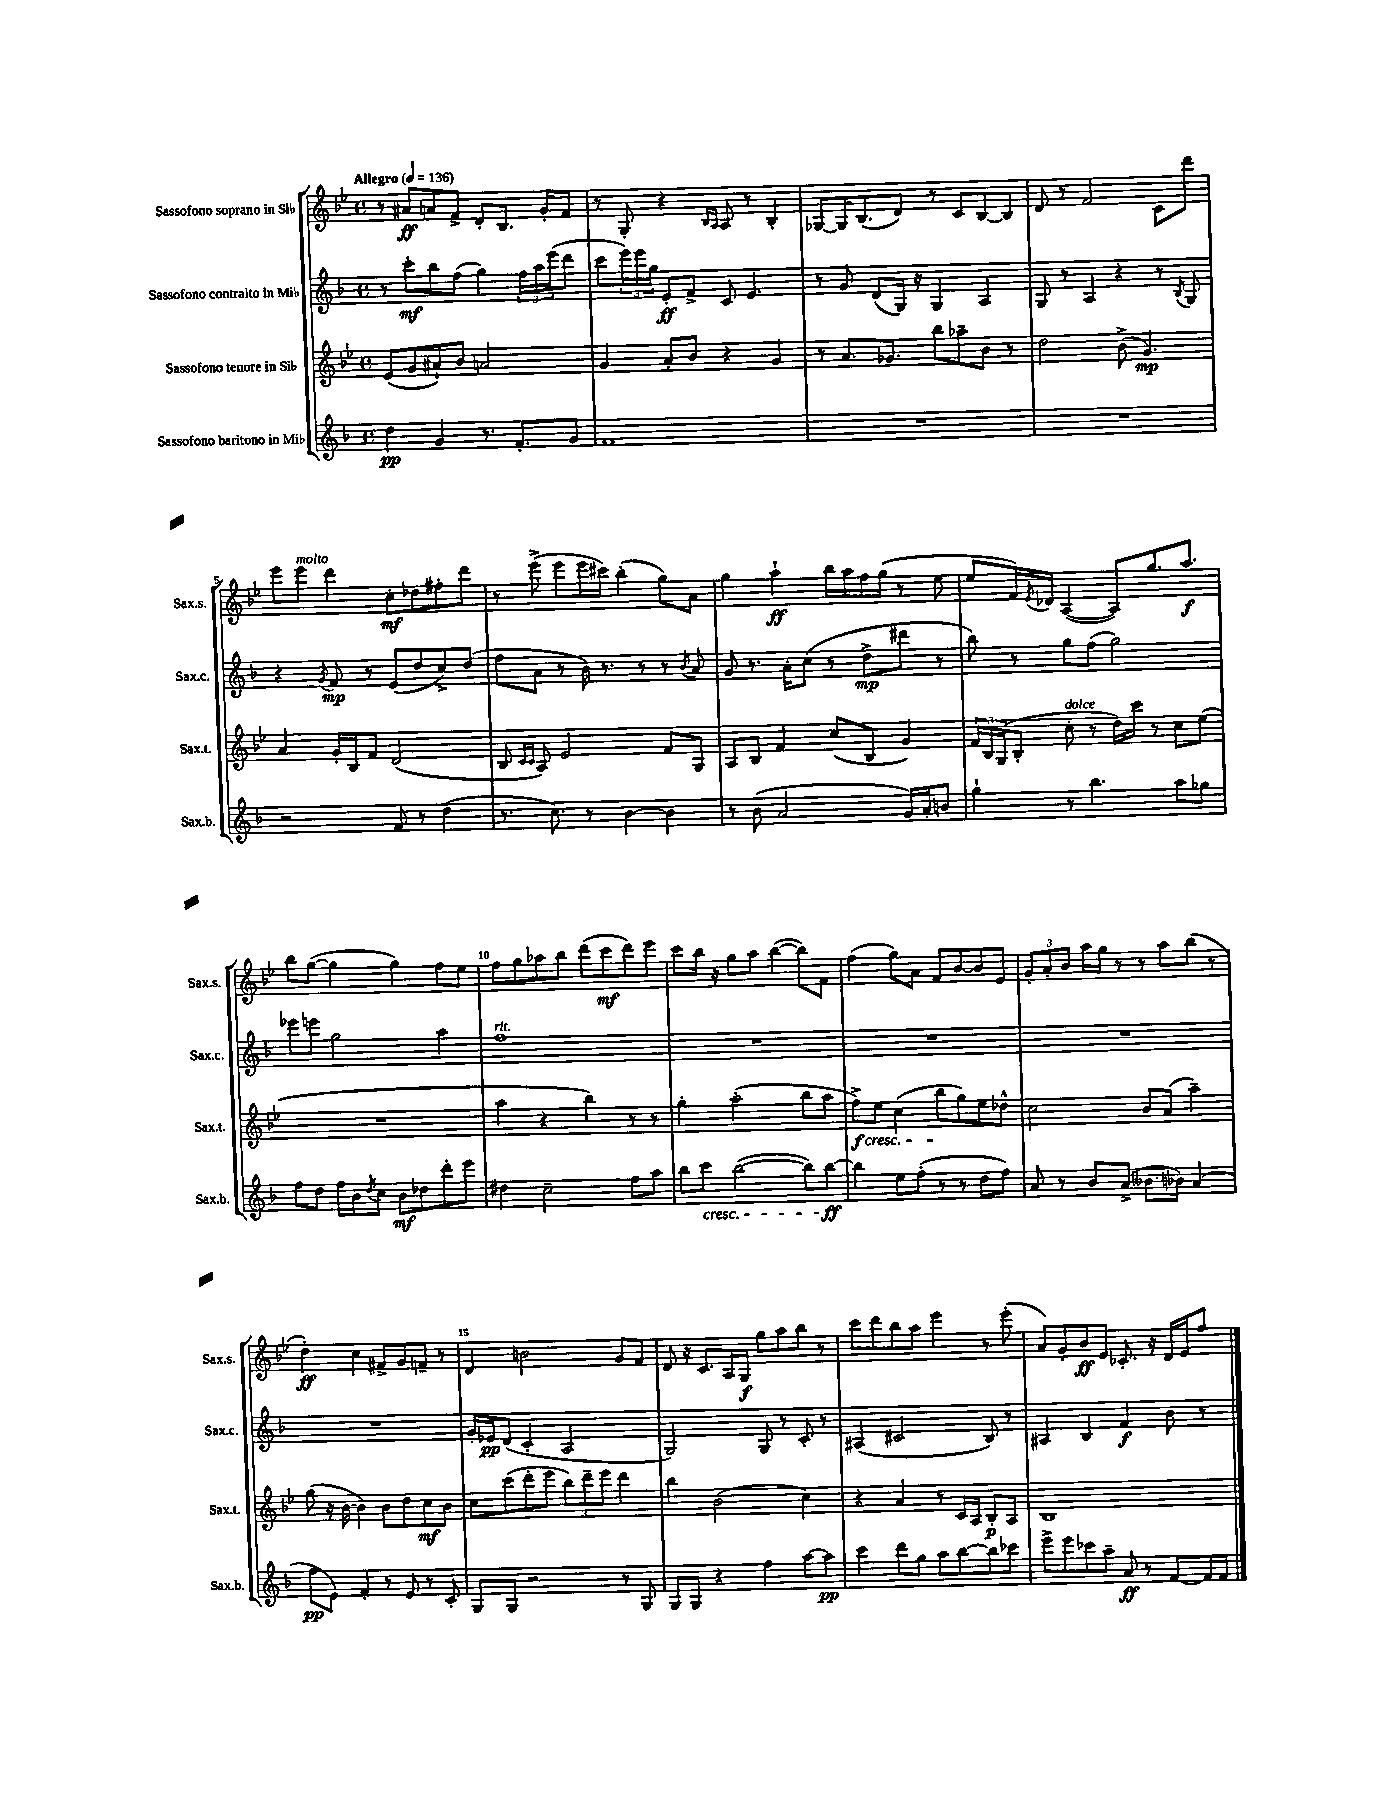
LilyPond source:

<<
\new StaffGroup <<
\new Staff = "s0" \with { instrumentName = "Sassofono soprano in Sib" shortInstrumentName = "Sax.s." } {
    \clef treble \key bes \major \defaultTimeSignature \time 4/4 \tempo "Allegro" 4 = 136
    r8 ais'8\ff a'8 f'8-> d'8-. bes8. g'16-. f'8 |
    r8 g8-. r4 \grace { bes16 a16 } a8 r8 bes4-. |
    ges8~ ges16 bes8.( d'8) r8 c'8 bes8~ bes8 |
    d'8 r8 f'2 c'8 d'''8 |
    ees'''8 ees'''8^\markup { \italic "molto" } d'''4 c''8-.\mf des''8 fis''8-. d'''8 |
    r8 ees'''8->( ees'''8 ees'''16 cis'''16) bes''4-.( g''8) a'8 |
    g''4 a''4-!\ff bes''16 a''16 f''16 g''16( r8 ees''8 |
    ees''8 f'16) \acciaccatura { ees'8 } des'16 a4~( a8) g''8. a''8.\f |
    bes''8 g''8~( g''4 g''4) f''8 ees''8 |
    f''8 g''8 aes''8 bes''8 d'''8( c'''8\mf d'''8) ees'''8 |
    c'''8 bes''16 r16 g''8 a''8 bes''4~( bes''8) f'8 |
    f''4( g''8) a'8 f'8 bes'8~ bes'8 ees'8 |
    \tuplet 3/2 { g'8-. a'8-. bes'8 } a''16 g''16 r8 r8 a''8 bes''8( r8 |
    d''4-.\ff) c''4 fis'8-> g'8 f'8-- r8 |
    d'4 b'2 g'8 f'8 |
    d'8 r16 c'8. a16 g16\f g''8 a''8 bes''8 r8 |
    c'''8 d'''8 bes''8 a''8 ees'''4 r8 ees'''8-.( |
    a'8) g'8-. bes'8\ff ees'8 ces'8.-. r16 d'16 ees'16 f''8 \bar "|." |
}
\new Staff = "s1" \with { instrumentName = "Sassofono contralto in Mib" shortInstrumentName = "Sax.c." } {
    \clef treble \key f \major \defaultTimeSignature \time 4/4
    r8 c'''8-.\mf bes''8 f''8( g''4) \tuplet 3/2 { f''16 a''16 e'''16( } d'''8 |
    c'''8 \tuplet 3/2 { e'''16) e'''16 g''16 } e'8-.\ff f'8-> c'8 e'4. |
    r8 g'8 d'8( g16) r16 g4 a4 |
    g8 r8 a4 r4 r8 \acciaccatura { bes8 } g8 |
    r4 \acciaccatura { g'8 } f'8\mp r8 e'8( d''8 c''8->) d''8( |
    f''8 a'8 r8 bes'16) r8. r8 r8 \acciaccatura { bes'8 } a'8 |
    g'8 r8. a'16-. c''8( r8 d''8->\mp dis'''8 r8 |
    bes''8) r8 g''8 f''8( g''2) |
    ees'''8 e'''8 g''2 a''4 |
    f''1^\markup { \italic "rit." } |
    R1 |
    R1 |
    R1 |
    R1 |
    g'16-. ees'16\pp d'8( c'4-. a2 |
    g2) g8 r8 c'8-. r8 |
    ais4( cis'2 bes8) r8 |
    ais4 bes4 f'4\f bes'8 r8 \bar "|." |
}
\new Staff = "s2" \with { instrumentName = "Sassofono tenore in Sib" shortInstrumentName = "Sax.t." } {
    \clef treble \key bes \major \defaultTimeSignature \time 4/4
    ees'8( g'8 ais'8-!) bes'8 a'2 |
    g'4 a'8-. bes'8 r4 g'4 |
    r8 a'8. ges'8. bes''8 aes''8-- bes'8 r8 |
    d''2 bes'8->( g'4.\mp) |
    a'4 g'16-. bes16 f'8 d'2( |
    bes8 \grace { c'16 c'16 } a8) ees'2 f'8 g8 |
    a8 bes8 f'4 c''8( bes8 g'4) |
    \tuplet 3/2 { f'16 bes16 g16( } bes8-. c''8-.^\markup { \italic "dolce" } r8 d''16) c'''16 r8 c''8 ees''8( |
    R1 |
    a''4 r4 bes''4) r8 r8 |
    g''4-. a''2-.( bes''8 a''8 |
    f''8->\f\cresc) ees''8 c''4( bes''8\! g''8) ees''8 des''8-^ |
    c''2 bes'8 a'8( a''4--) |
    g''8( r16 bes'16~ bes'4) bes'8 d''8 c''8\mf bes'8 |
    c''8 c'''8( d'''8-. ees'''8 \tuplet 3/2 { bes''8) d'''8-- ees'''8 } d'''4 |
    bes''4 bes'2( c''4) |
    r4 a'4 r8 c'16 a16 bes8-.\p a8 |
    bes1 \bar "|." |
}
\new Staff = "s3" \with { instrumentName = "Sassofono baritono in Mib" shortInstrumentName = "Sax.b." } {
    \clef treble \key f \major \defaultTimeSignature \time 4/4
    d''4\pp g'4 r8. f'8.-. g'8 |
    f'1 |
    R1 |
    R1 |
    r2 f'8 r8 d''4( |
    r8. c''8.) r8 bes'4~ bes'4 |
    r8 bes'8( a'2 g'16) a'16-. b'8 |
    g''4-! r8 bes''4. a''8 ges''8 |
    f''8 d''8 f''16 bes'16 \acciaccatura { d''8 } c''8 bes'8\mf des''8 d'''8-. e'''8 |
    dis''4 c''2-- f''8 a''8 |
    bes''8 c'''8\cresc bes''2~( bes''8) bes''8~\ff\! |
    bes''4 e''8 f''8-.( r8 r8 d''8 f''8) |
    a'8 r8 bes'8 a'8->( beses'8. bes'16) a'4( |
    f''8\pp e'8) f'4-. r8 e'8 r8 c'8-. |
    g8 g8 r2 r8 g8 |
    g8 g8 r4 f''4 a''8~ a''8\pp |
    c'''4 d'''8 g''8 a''8 bes''8~ bes''8 ces'''8 |
    e'''8-> e'''8 ces'''8 a''8-- a'8\ff r8 f'8~ f'16 f'16 \bar "|." |
}
>>
>>
\layout { \context { \Score \override BarNumber.break-visibility = ##(#f #t #t) barNumberVisibility = #(every-nth-bar-number-visible 5) } }
